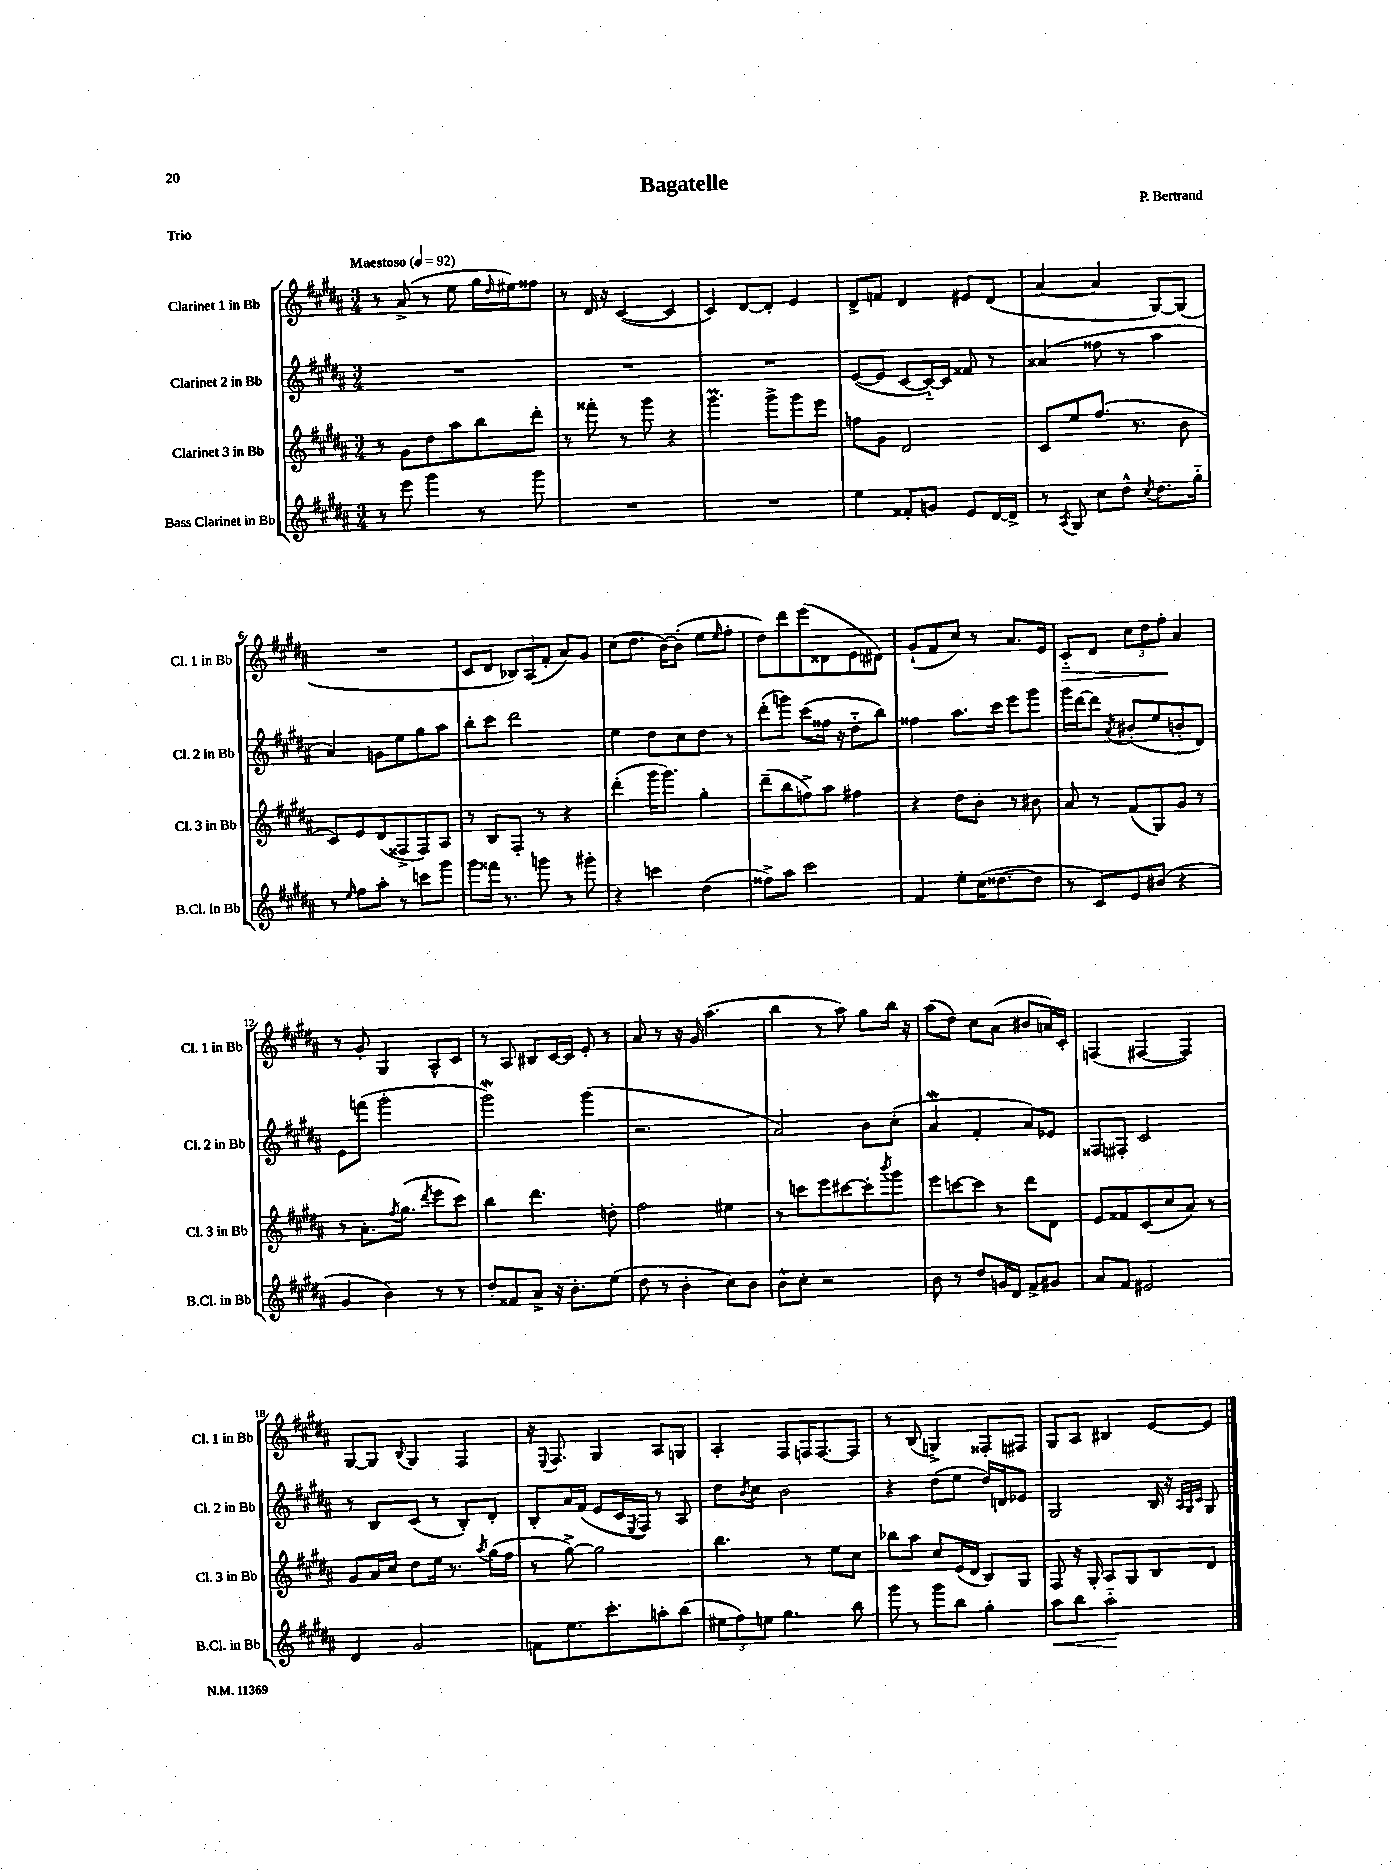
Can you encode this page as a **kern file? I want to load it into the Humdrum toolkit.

**kern	**dynam	**kern	**kern	**kern	**dynam
*part4	*part4	*part3	*part2	*part1	*part1
*staff4	*staff4	*staff3	*staff2	*staff1	*staff1
*I"Bass Clarinet in Bb	*	*I"Clarinet 3 in Bb	*I"Clarinet 2 in Bb	*I"Clarinet 1 in Bb	*
*I'B.Cl. in Bb	*	*I'Cl. 3 in Bb	*I'Cl. 2 in Bb	*I'Cl. 1 in Bb	*
*clefG2	*	*clefG2	*clefG2	*clefG2	*
*k[f#c#g#d#a#]	*	*k[f#c#g#d#a#]	*k[f#c#g#d#a#]	*k[f#c#g#d#a#]	*
*M3/4	*	*M3/4	*M3/4	*M3/4	*
*MM92	*	*MM92	*MM92	*MM92	*
=1	=1	=1	=1	=1	=1
!	!	!	!	!LO:TX:a:B:t=Maestoso	!
8r	.	8r	2.r	8r	.
8eee\	.	8g#\L	.	(8a#^/	.
4ggg#\	.	8dd#\	.	8r	.
.	.	8aa#\	.	8ee\	.
8r	.	8bb\	.	16gg#\LL	.
.	.	.	.	16qqdd#/	.
.	.	.	.	16ee#X\J)	.
8ggg#\	.	8ddd#'\J	.	8ff##X\J	.
=2	=2	=2	=2	=2	=2
2.r	.	8r	2.r	8r	.
.	.	8fff##X'\	.	16d#/	.
.	.	.	.	16r	.
.	.	8r	.	([4c#/	.
.	.	8ggg#\	.	.	.
.	.	4r	.	4c#/]	.
=3	=3	=3	=3	=3	=3
2.r	.	4.ggg#M\	2.r	4c#/)	.
.	.	.	.	[8d#/L	.
.	.	8ggg#^\L	.	8d#'/J]	.
.	.	8ggg#\	.	4e/	.
.	.	8eee\J	.	.	.
=4	=4	=4	=4	=4	=4
4ee\	.	8ffn\L	([8e/L	8d#^/L	.
.	.	8g#\J	8e/J]	8fn/J	.
8f##X'/L	.	2d#/	[8c#/L	4d#/	.
8gn/J	.	.	16c#/L_)	.	.
.	.	.	16c#/JJ]	.	.
8e/L	.	.	8f##X/	8e#X/L	.
[16d#/L	.	.	8r	(8d#/J	.
16d#^/JJ]	.	.	.	.	.
=5	=5	=5	=5	=5	=5
8r	.	8c#/L	(4a##X/	[4a#/	.
8qA#/	.	.	.	.	.
8G#/	.	8ee/	.	.	.
8cc#\L	.	(8.ff#/J	8ff##X\	4a#/]	.
8dd#^^\J	.	.	8r	.	.
.	.	8.r	.	.	.
8qcc#/	.	.	.	.	.
8.dd#\L	.	.	4aa#\	[8G#/L)	.
.	.	8b\	.	(8G#/J]	.
16gg#\Jk	.	.	.	.	.
!!LO:LB:g=z
=6	=6	=6	=6	=6	=6
8r	.	8c#/L)	4a#/)	2.r	.
16qqee/	.	.	.	.	.
8ff#\L	.	8e/	.	.	.
8aa#'\J	.	(8d#/	8gn\L	.	.
8r	.	8F##X^/	8ee\	.	.
8cccn\L	.	8F##/)	8gg#\	.	.
8ggg#\J	.	8A#/J	8aa#\J	.	.
=7	=7	=7	=7	=7	=7
8ggg#\L	.	8r	8bb'\L	8c#/L	.
16fff##X\Jk	.	8B/L	8ccc#\J	8d#/J	.
8.r	.	.	.	.	.
.	.	8F#'/J	2ddd#\	12B-X/L)	.
.	.	.	.	(12A#/	.
8gggn\	.	8r	.	.	.
.	.	.	.	12f#'/J	.
8r	.	4r	.	8a#/L)	.
8ggg#X'\	.	.	.	8g#/J	.
=8	=8	=8	=8	=8	=8
4r	.	(4ddd#'\	4ee\	(8cc#\L	.
.	.	.	.	8.dd#\J	.
4cccn\	.	16ggg#\KL	8dd#\L	.	.
.	.	8.ggg#\J)	.	[16b\KL)	.
.	.	.	8cc#\	(8b'\J]	.
(4dd#\	.	4gg#'\	8dd#\J	8ee\L	.
.	.	.	.	16qqee/	.
.	.	.	8r	8ff#'\J	.
=9	=9	=9	=9	=9	=9
8ff##X^\L)	.	(8ddd#~\L	(8ddd#'\L	8dd#\L)	.
8aa#\J	.	8bb\	8gggn\J)	8ddd#\	.
2ccc#\	.	8ffn^\)	(8ccc#\L	(8eee\	.
.	.	8aa#\J	16ff##X\Jk	8d##X\	.
.	.	.	16r	.	.
.	.	4ff#X\	8dd#\L	8e\	.
.	.	.	8bb\J)	8d#X\J)	.
=10	=10	=10	=10	=10	=10
4f#/	.	4r	4ff##X\	(8g#`/L	.
.	.	.	.	8f#/	.
8ee'\L	.	8dd#\L	8.aa#\L	8cc#/J)	.
(16cc#\K	.	8b'\J	.	8r	.
[8.dd##X\	.	.	16ccc#\Jk	.	.
.	.	8r	8eee\L	8.a#/L	.
8dd##\J]	.	8b#X\	8ggg#\J	.	.
.	.	.	.	16e/Jk	.
=11	=11	=11	=11	=11	=11
!	!	!	!	!	!LO:HP:b
8r	.	8a#/	16ggg#\LL	8c#/L	>
.	.	.	[16ddd#\J	.	.
8c#/L)	.	8r	8ddd#\J]	8d#/J	.
.	.	.	8qa#/	.	.
8e/	.	(8f#/L	(8b#X'/L	12cc#\L	.
.	.	.	.	12dd#\	.
(8b#X/J	.	8G#/)	8ee/	.	.
.	.	.	.	12ff#'\J	.
4r	.	8g#/J	8bn'/	4a#/	]
.	.	8r	8d#/J)	.	.
!!LO:LB:g=z
=12	=12	=12	=12	=12	=12
4g#/	.	8r	8e\L	8r	.
.	.	8.a#'\L	(8fffn\J	8g#'/	.
4b\)	.	.	2ggg#'\	4G#/	.
.	.	8qff#/	.	.	.
.	.	(8.gg#\J	.	.	.
.	.	8qddd#/	.	.	.
8r	.	8eee\L	.	8A#^^/L	.
8r	.	8ccc#\J)	.	8c#/J	.
=13	=13	=13	=13	=13	=13
8dd#'/L	.	4bb\	2ggg#W\)	8r	.
8f##X/	.	.	.	8A#/	.
8a#^/J	.	4.ddd#\	.	8B#X/L	.
16r	.	.	.	[16c#/L	.
8.b'\L	.	.	.	16c#/JJ]	.
.	.	.	(4ggg#\	8e'/	.
(8ee\J	.	8ddn'\	.	8r	.
=14	=14	=14	=14	=14	=14
8dd#\	.	2ff#\	2.r	8a#/	.
8r	.	.	.	8r	.
4b'\	.	.	.	16r	.
.	.	.	.	16g#/	.
.	.	.	.	(4.aa#\	.
8cc#\L)	.	4ee#X\	.	.	.
8b\J	.	.	.	.	.
=15	=15	=15	=15	=15	=15
8b^^\L	.	8r	2a#/)	4bb\	.
8cc#'\J	.	8cccn\L	.	.	.
2r	.	8eee\	.	8r	.
.	.	[8ccc#X\	.	8aa#\)	.
.	.	8ccc#'\]	8b\L	8gg#\L	.
.	.	8qbbb/	.	.	.
.	.	8ggg#\J	(8cc#'\J	16bb\Jk	.
.	.	.	.	16r	.
=16	=16	=16	=16	=16	=16
8b\	.	8eee\L	4a#W/	(8aa#\L	.
8r	.	[8cccn\	.	8dd#\J)	.
8dd#/L	.	8ccc\J]	4f#'/	8cc#\L	.
16gn/L	.	8r	.	(8a#\J	.
16d#/JJ	.	.	.	.	.
8f#^/L	.	8ddd#\L	8a#/L)	8b#X/L	.
8g#X/J	.	8d#\J	8e-X/J	16an/L)	.
.	.	.	.	16c#'/JJ	.
=17	=17	=17	=17	=17	=17
8a#/L	.	8e/L	8F##X/L	(4Fn/	.
8f#/J	.	8f##X/	8F#X'/J	.	.
2e#X/	.	(8c#/	2c#/	[4F#X/	.
.	.	8cc#/	.	.	.
.	.	8a#/J)	.	4F#/])	.
.	.	8r	.	.	.
!!LO:LB:g=z
=18	=18	=18	=18	=18	=18
4d#/	.	8g#/L	8r	[8G#/L	.
.	.	16a#/L	8B/L	8G#/J]	.
.	.	16cc#/JJ	.	.	.
.	.	.	.	8qqB/	.
2g#/	.	8dd#\L	(8c#/J	4G#/	.
.	.	16ee\Jk	8r	.	.
.	.	8.r	.	.	.
.	.	.	8B'/L)	4F#/	.
.	.	8qaa#/	.	.	.
.	.	(16gg#\LL	8d#'/J	.	.
.	.	16ff#\JJ	.	.	.
=19	=19	=19	=19	=19	=19
8fn\L	.	8r	8B'/L	16r	.
.	.	.	.	8qqE/	.
.	.	.	.	8.F#/	.
8.ee\	.	[8gg#^\)	16a#/L	.	.
.	.	.	(16f#/JJ	.	.
.	.	2gg#\]	8e/L	4G#/	.
8.ccc#'\	.	.	.	.	.
.	.	.	16c#/L	.	.
.	.	.	8qE/	.	.
.	.	.	16F#/JJ)	.	.
8aan'\	.	.	8r	8A#/L	.
(8bb\J	.	.	8A#/	8Gn/J	.
=20	=20	=20	=20	=20	=20
12ee#X\L	.	4.bb\	8dd#\L	4A#'/	.
12ff#\)	.	.	.	.	.
.	.	.	8qb/	.	.
.	.	.	8cc#\J	.	.
12een\J	.	.	.	.	.
4.gg#\	.	.	2b\	8F#/L	.
.	.	8r	.	16Fn/K	.
.	.	.	.	[8.F/	.
.	.	8ee\L	.	.	.
8bb\	.	8cc#\J	.	8F/J]	.
=21	=21	=21	=21	=21	=21
8ggg#\	.	8bb-X\L	4r	8r	.
8r	.	8aa#\J	.	(8B/	.
8ggg#\L	.	8cc#/L	(8dd#\L	4Gn^/)	.
8bb\J	.	(16e/L	8ee\J	.	.
.	.	16d#/JJ	.	.	.
4gg#'\	.	8B/L)	16dd#/LL)	8F##X'/L	.
.	.	.	16dn/J	.	.
.	.	8G#/J	8e-X/J	8F#X/J	.
=22	=22	=22	=22	=22	=22
!	!LO:HP:b	!	!	!	!
8aa#\L	<	8F#/	2G#/	8G#/L	.
8bb\J	.	16r	.	8A#/J	.
.	.	16G#'/	.	.	.
2aa#\	.	8A#/L	.	4B#X/	.
.	.	8G#/	.	.	.
.	.	8B/	16B/	[8e/L	.
.	.	.	16r	.	.
.	.	.	32qqA#/LLL	.	.
.	.	.	32qqG#/	.	.
.	.	.	32qqc#/JJJ	.	.
.	.	8d#/J	8G#/	8e/J]	.
.	[	.	.	.	.
==	==	==	==	==	==
*-	*-	*-	*-	*-	*-
